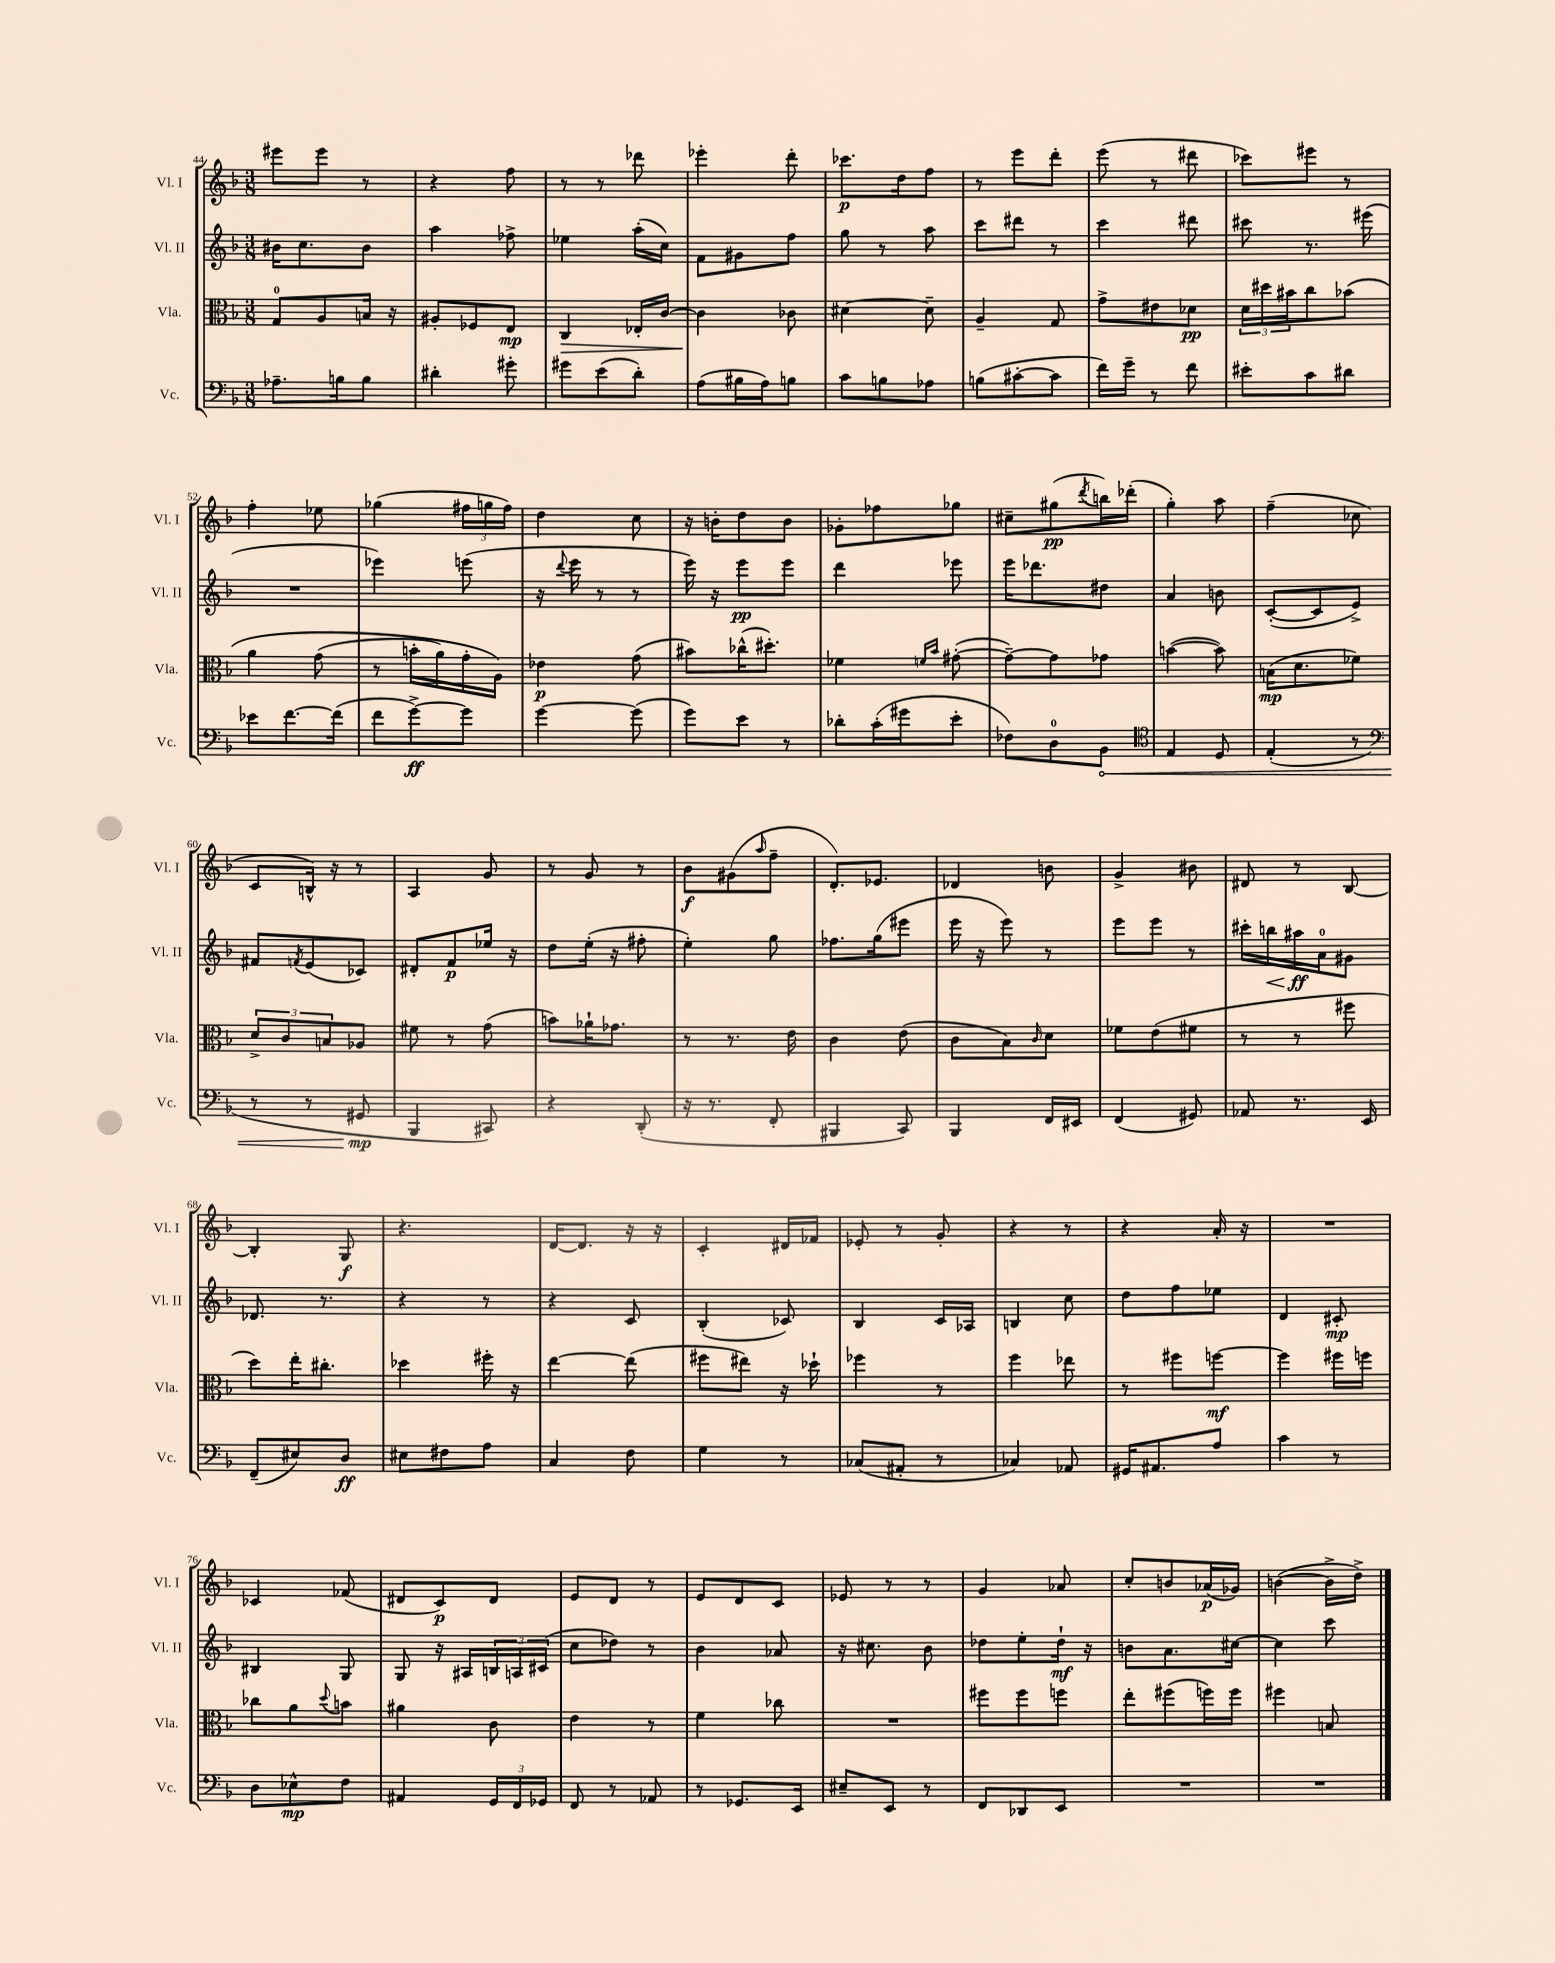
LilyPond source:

<<
\new StaffGroup <<
\new Staff = "s0" \with { instrumentName = "Vl. I" shortInstrumentName = "Vl. I" } {
    \clef treble \key f \major \numericTimeSignature \time 3/8
    eis'''8 eis'''8 r8 |
    r4 f''8 |
    r8 r8 des'''8 |
    ees'''4-. d'''8-. |
    ces'''8.\p d''16 f''8 |
    r8 e'''8 d'''8-. |
    e'''8( r8 dis'''8 |
    ces'''8) eis'''8 r8 |
    f''4-. ees''8 |
    ges''4( \tuplet 3/2 { fis''16 g''16 fis''16) } |
    d''4 c''8 |
    r16 b'16-. d''8 b'8 |
    ges'8-. fes''8 ges''8 |
    cis''8-- gis''8\pp( \acciaccatura { d'''8 } b''16) des'''16-.( |
    g''4-.) a''8 |
    f''4--( ces''8 |
    c'8 b16-^) r16 r8 |
    a4 g'8 |
    r8 g'8 r8 |
    bes'8\f gis'8( \grace { a''16 } f''8-- |
    d'8.-.) ees'8. |
    des'4 b'8 |
    g'4-> bis'8 |
    dis'8 r8 bes8~ |
    bes4-. g8\f |
    r4. |
    d'16~ d'8. r16 r16 |
    c'4-. dis'16 fes'16 |
    ees'8-. r8 g'8-. |
    r4 r8 |
    r4 a'16-. r16 |
    R4. |
    ces'4 fes'8( |
    dis'8 c'8\p) dis'8 |
    e'8 d'8 r8 |
    e'8 d'8 c'8 |
    ees'8 r8 r8 |
    g'4 aes'8 |
    c''8-. b'8 aes'16\p( ges'16) |
    b'4~( b'16-> d''16->) \bar "|." |
}
\new Staff = "s1" \with { instrumentName = "Vl. II" shortInstrumentName = "Vl. II" } {
    \clef treble \key f \major \numericTimeSignature \time 3/8
    bis'16 c''8. bis'8 |
    a''4 fes''8-> |
    ees''4 a''16-.( c''16) |
    f'8 gis'8 f''8 |
    g''8 r8 a''8 |
    c'''8 dis'''8 r8 |
    c'''4 dis'''8 |
    cis'''8 r8. eis'''16( |
    R4. |
    ees'''4) e'''8( |
    r16 \appoggiatura { d'''8 } e'''16 r8 r8 |
    e'''16) r16 e'''8\pp e'''8 |
    d'''4 ees'''8 |
    e'''16 des'''8. dis''8 |
    a'4 b'8 |
    c'8~-.( c'8 e'8->) |
    fis'8 \acciaccatura { f'8 } e'8( ces'8) |
    dis'8-. f'8\p ees''16 r16 |
    d''8 e''16-.( r16 fis''8-. |
    e''4-.) g''8 |
    fes''8. g''16( eis'''8 |
    e'''16 r16 e'''8) r8 |
    e'''8 e'''8 r8 |
    cis'''16-. b''16\< ais''16\ff\! a'16-0 gis'8 |
    des'8. r8. |
    r4 r8 |
    r4 c'8 |
    bes4-.( ces'8) |
    bes4 c'16 aes16 |
    b4 c''8 |
    d''8 f''8 ees''8 |
    d'4 cis'8-.\mp |
    bis4 g8 |
    g8 r16 ais16 \tuplet 3/2 { b16 a16 cis'16( } |
    c''8 des''8) r8 |
    bes'4 aes'8 |
    r16 cis''8. bes'8 |
    des''8 e''8-. des''16-!\mf r16 |
    b'8 a'8. cis''16~ |
    cis''4 c'''8 \bar "|." |
}
\new Staff = "s2" \with { instrumentName = "Vla." shortInstrumentName = "Vla." } {
    \clef alto \key f \major \numericTimeSignature \time 3/8
    g8-0 a8 b16 r16 |
    ais8-. fes8 e8\mp |
    c4\> ees16-. c'16~ |
    c'4\! ces'8 |
    dis'4~ dis'8-- |
    a4-- g8 |
    g'8-> eis'8 des'8\pp |
    \tuplet 3/2 { d'16 dis''16 bis'16 } c''8 bes'8\( |
    a'4 g'8( |
    r8 b'16-. a'16) g'16-. a16\) |
    ees'4\p g'8( |
    bis'8) ces''16-^( dis''8.-.) |
    fes'4 \grace { f'16 bes'16 } gis'8~-.( |
    gis'8~--) gis'8 ges'8 |
    b'4~( b'8) |
    b16\mp( d'8. fes'8) |
    \tuplet 3/2 { d'8-> c'8 b8 } aes8 |
    fis'8 r8 g'8( |
    b'8) aes'16-! ges'8. |
    r8 r8. e'16 |
    c'4 e'8( |
    c'8 bes8) \grace { c'16 } d'8 |
    fes'8 e'8( fis'8 |
    r8 r8 fis''8 |
    d''8) e''16-. cis''8.-. |
    des''4 fis''16-. r16 |
    e''4~ e''8( |
    fis''8 eis''8) r16 des''16-! |
    fes''4 r8 |
    f''4 ees''8 |
    r8 fis''8 f''8~\mf |
    f''4 fis''16 f''16 |
    ces''8 a'8 \appoggiatura { d''8 } b'8 |
    ais'4 c'8 |
    e'4 r8 |
    f'4 ces''8 |
    R4. |
    fis''8 fis''8 f''8 |
    e''8-. fis''8( f''16) f''16 |
    fis''4 b8 \bar "|." |
}
\new Staff = "s3" \with { instrumentName = "Vc." shortInstrumentName = "Vc." } {
    \clef bass \key f \major \numericTimeSignature \time 3/8
    aes8.-- b16 b8 |
    dis'4-. gis'8-. |
    gis'8 e'8( d'8-.) |
    a8( bis16 a16) b8 |
    c'8 b8 aes8 |
    b8( cis'8~-. cis'8 |
    f'16) g'16-- r8 f'8 |
    eis'8-. c'8 dis'8 |
    ees'8 f'8.~ f'16( |
    f'8 g'8~->\ff) g'8 |
    g'4~ g'8( |
    g'8) e'8 r8 |
    des'8-. c'16-.( gis'16 e'8-. |
    fes8) d8-0 \once \override Hairpin.circled-tip = ##t bes,8\< |
    \clef tenor e4 d8 |
    e4-.( r8 |
    \clef bass r8 r8 gis,8\mp\! |
    bes,,4 cis,8) |
    r4 d,8-.( |
    r16 r8. f,8-. |
    bis,,4 c,8) |
    bes,,4 f,16 eis,16 |
    f,4( gis,8) |
    aes,8 r8. e,16 |
    f,8--( eis8) d8\ff |
    eis8 fis8 a8 |
    c4 f8 |
    g4 r8 |
    ces8( ais,8-. r8 |
    ces4) aes,8 |
    gis,16 ais,8. a8 |
    c'4 r8 |
    d8 ees8-^\mp f8 |
    ais,4 \tuplet 3/2 { g,16 f,16 ges,16 } |
    f,8 r8 aes,8 |
    r8 ges,8. e,16 |
    eis8-- e,8 r8 |
    f,8 des,8 e,8 |
    R4. |
    R4. \bar "|." |
}
>>
>>
\layout { \context { \Score currentBarNumber = #44 } }
